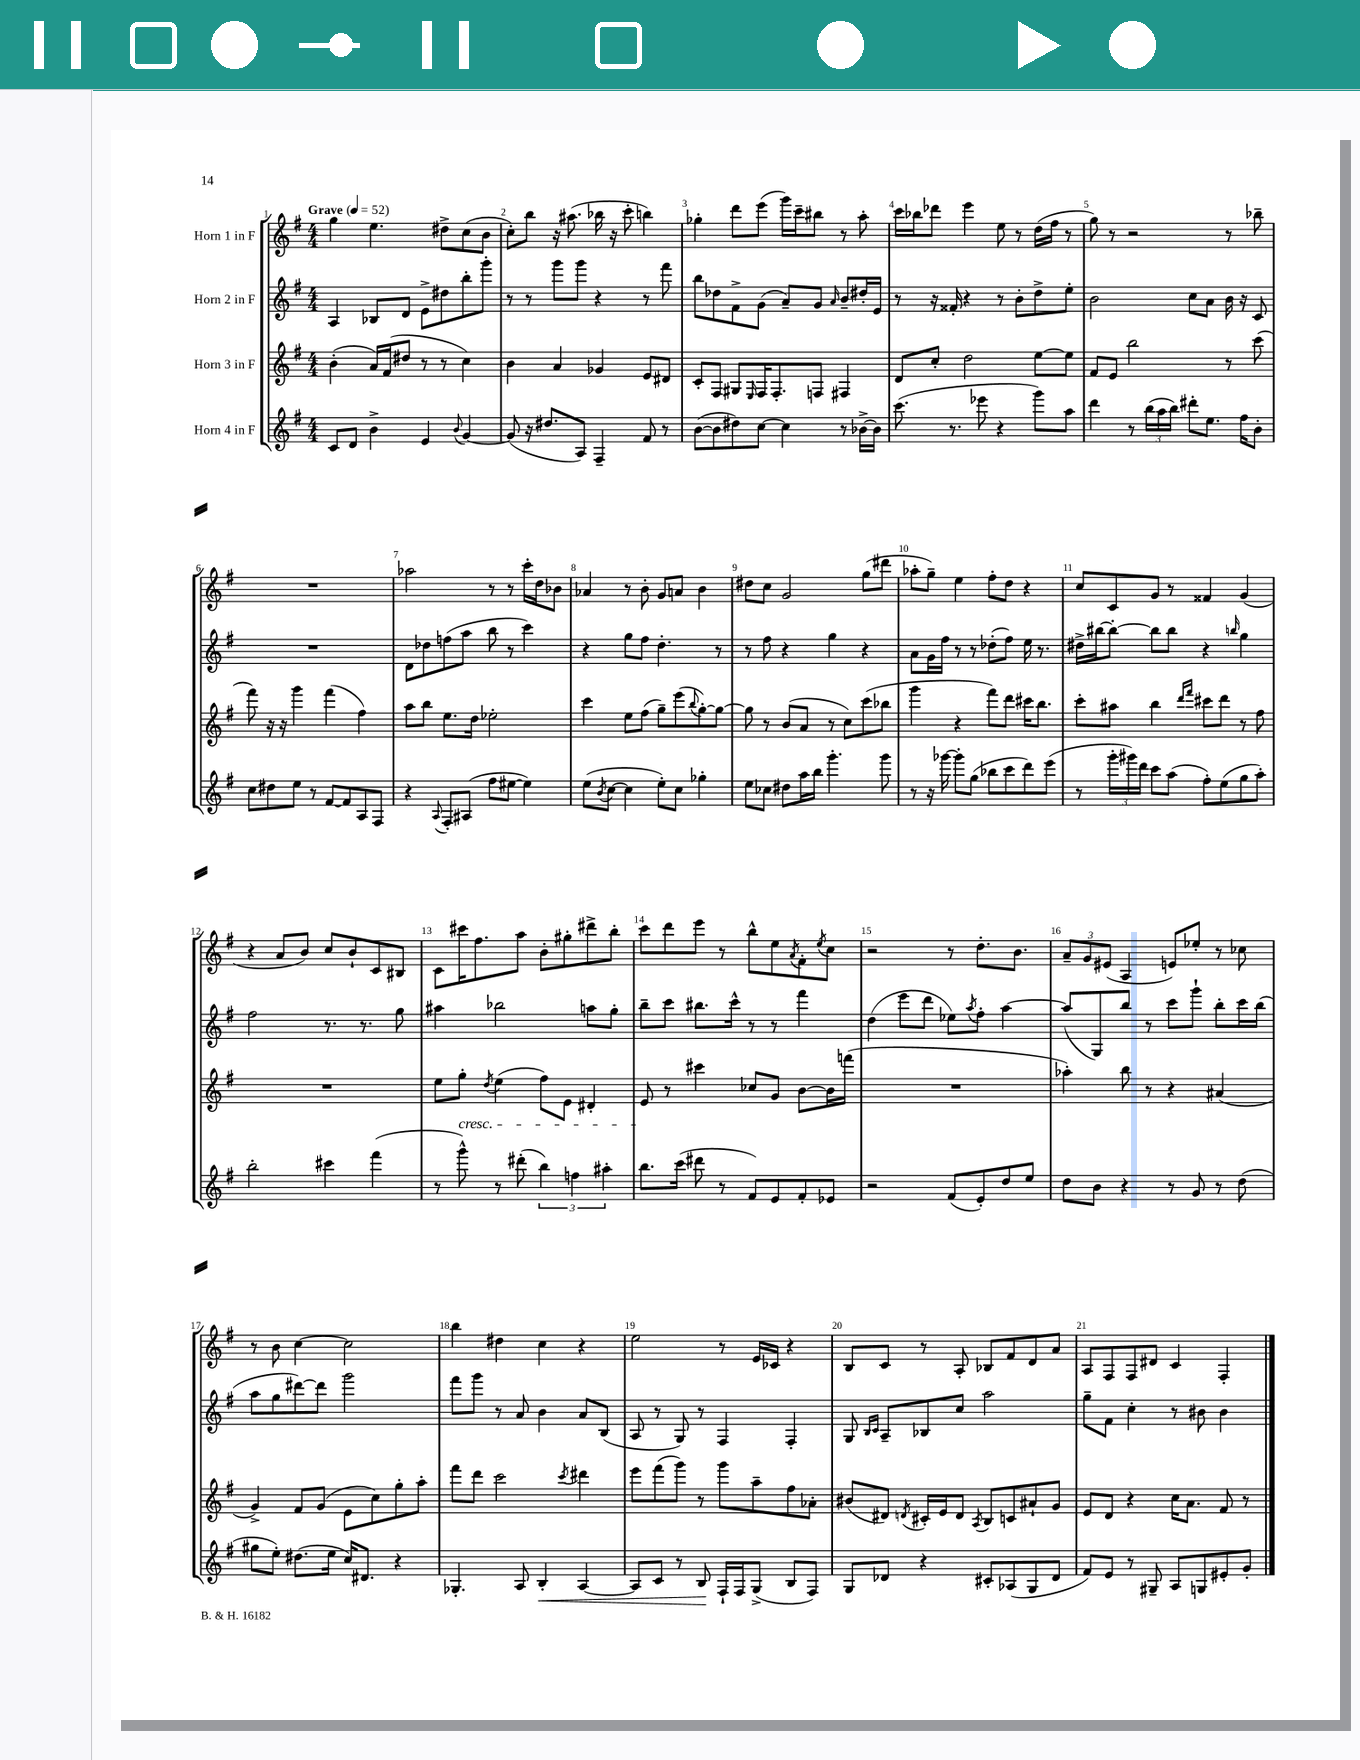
<<
\new StaffGroup <<
\new Staff = "s0" \with { instrumentName = "Horn 1 in F" } {
    \clef treble \key g \major \numericTimeSignature \time 4/4 \tempo "Grave" 4 = 52
    g''4 e''4. dis''8-> c''8( b'8 |
    c''8-.) b''8 r16 ais''8.( bes''16 r16 c'''8-. b''4) |
    ges''4-. d'''8 e'''8( g'''16) c'''16-- bis''8 r8 a''8-. |
    c'''16 bes''16 des'''8 e'''4 e''8 r8 d''16( fis''16 r8 |
    g''8) r8 r2 r8 bes''8-- |
    R1 |
    aes''2 r8 r8 c'''16-. d''16 bes'8 |
    aes'4 r8 b'8-. g'8 a'8 b'4 |
    dis''8 c''8 g'2 g''8( dis'''8 |
    aes''8-. g''8--) e''4 fis''8-. d''8 r4 |
    c''8 c'8 g'8 r8 fisis'4 g'4( |
    r4 a'8 b'8) c''8 b'8-! c'8 bis8 |
    c'8 cis'''16 fis''8. a''8 b'8-. gis''8-. dis'''8-> b''8-. |
    c'''8 d'''8 e'''8 r8 b''8-^ e''8 \acciaccatura { a'8 } fis'8-. \acciaccatura { e''8 } c''8 |
    r2 r8 d''8.-. b'8. |
    \tuplet 3/2 { a'8-- g'8 eis'8( } a4 e'8) ees''8-. r8 ces''8 |
    r8 b'8 c''4~ c''2 |
    b''4 dis''4 c''4 r4 |
    e''2 r8 e'16 ces'16 r4 |
    b8 c'8 r8 a8-. bes8 fis'8 d'8 a'8 |
    a8 fis8 fis8 dis'8 c'4 fis4-. \bar "|." |
}
\new Staff = "s1" \with { instrumentName = "Horn 2 in F" } {
    \clef treble \key g \major \numericTimeSignature \time 4/4
    a4 bes8 d'8 e'8-> dis''8 b''8-. g'''8-. |
    r8 r8 g'''8 g'''8 r4 r8 fis'''8 |
    b''8 des''8 fis'8-> g'8( a'8--) g'8 \grace { a'16 } b'8-- dis''16-. e'16 |
    r8 r16 fisis'16-. r4 r8 b'8-. d''8-> e''8-. |
    b'2 c''8 a'8 b'16 r16 c'8 |
    R1 |
    d'8 des''8 f''8( a''8 b''8 r8 c'''4) |
    r4 g''8 fis''8 d''4.-. r8 |
    r8 fis''8 r4 g''4 r4 |
    a'8 g'16 fis''16 r8 r8 des''8-.( fis''8) e''16 r8. |
    dis''16-> bis''16~ bis''8~-. bis''8 bis''8 r4 \grace { b''16 } g''4 |
    fis''2 r8. r8. g''8 |
    ais''4 bes''2 a''8 g''8-. |
    b''8-- c'''8 bis''8. c'''16-^ r8 r8 fis'''4 |
    d''4( e'''8 d'''8 ees''8) \acciaccatura { a''8 } fis''8-. a''4~ |
    a''8( g8) b''8 r8 c'''8 g'''8-! b''8-. c'''16 b''16( |
    a''8 g''8 dis'''8~) dis'''8 g'''2 |
    fis'''8 g'''8 r8 a'8 b'4 a'8 b8( |
    a8 r8 g8) r8 fis4 fis4-. |
    g8 \grace { b16 c'16 } a8-- bes8 c''8 a''2 |
    g''8-- fis'8 c''4-. r8 bis'8 bis'4 \bar "|." |
}
\new Staff = "s2" \with { instrumentName = "Horn 3 in F" } {
    \clef treble \key g \major \numericTimeSignature \time 4/4
    b'4-.( a'16) fis'16( dis''8 r8 r8 c''4) |
    b'4 a'4 ges'4 e'8 dis'8 |
    c'8-. fis8 gis8 \grace { e16 } fis16 fis8.-. f8 fis4 |
    d'8 c''8-. d''2 e''8~ e''8 |
    fis'8 e'8 b''2 r8 c'''8( |
    fis'''8) r16 r16 g'''4 fis'''4( fis''4) |
    a''8 b''8 e''8. d''16 ees''2-. |
    c'''4 e''8 fis''8( g''8--) e'''8( \appoggiatura { b''8 } g''8~-.) g''8~ |
    g''8 r8 b'8( a'8 r8 c''8) c'''8( bes''8 |
    g'''4 r4 fis'''8) d'''8 cis'''16 b''8. |
    c'''8-. ais''8 b''4 \grace { d'''16 fis'''16 } cis'''8 d'''8 r8 fis''8 |
    R1 |
    e''8 g''8-.\cresc \acciaccatura { d''8 } e''4( fis''8) e'8 dis'4-. |
    e'8\! r8 cis'''4 ces''8 g'8 b'8~ b'16 f'''16( |
    R1 |
    aes''4-.) b''8 r8 r4 ais'4( |
    g'4->) fis'8 g'8( e'8 c''8) g''8-. a''8-. |
    fis'''8 d'''8 c'''2 \acciaccatura { c'''8 } dis'''4 |
    e'''8 fis'''8( g'''8) r8 g'''8 a''8-- fis''8 aes'8-. |
    bis'8( dis'8) \acciaccatura { d'8 } cis'16-. e'16 d'8 \acciaccatura { a8 } b8 c'8 ais'8-! g'8 |
    e'8 d'8 r4 c''16 a'8. fis'8 r8 \bar "|." |
}
\new Staff = "s3" \with { instrumentName = "Horn 4 in F" } {
    \clef treble \key g \major \numericTimeSignature \time 4/4
    c'8 d'8 b'4-> e'4 \appoggiatura { b'8 } g'4~ |
    g'8( r16 dis''8. a8) fis4-- fis'8 r8 |
    b'8~( b'8 dis''8) c''8~ c''4 r8 bes'16~-> bes'16 |
    c'''8.( r8. ees'''8 r4 g'''8) a''8 |
    d'''4 r8 \tuplet 3/2 { b''16( a''16 b''16) } dis'''8-. e''8. fis''16 b'8-. |
    c''8 dis''8 e''8 r8 fis'8~ fis'8 a8 fis8 |
    r4 \appoggiatura { a8 } fis8-. ais8( fis''8 eis''8~ eis''4) |
    e''8( \acciaccatura { b'8 } c''8~ c''4 e''8-.) c''8 ges''4-. |
    e''8 ces''8 dis''8 a''16 b''16 g'''4.-. g'''8 |
    r8 r16 ges'''16~ ges'''8-. g''8( bes''8 c'''8 d'''8) e'''8( |
    r8 \tuplet 3/2 { g'''16-. gis'''16) d'''16 } c'''8 a''8( fis''8-.) e''8( g''8 a''8-.) |
    b''2-. cis'''4 fis'''4( |
    r8 g'''8-^) r8 dis'''8-.( \tuplet 3/2 { b''4) f''4 ais''4-. } |
    b''8. c'''16( dis'''8 r8 fis'8) e'8 fis'8-. ees'8 |
    r2 fis'8( e'8-.) d''8 e''8 |
    d''8 b'8 r4 r8 g'8 r8 d''8( |
    gis''8 e''8-.) dis''8.( e''16 c''16) dis'8. r4 |
    ges4.-. a8 b4-.\< a4~ |
    a8 c'8 r8 b8\! fis16-! fis16 g8->( b8 fis8) |
    g8 des'8 r4 cis'8-. aes8( g8 des'8 |
    fis'8) e'8 r8 gis8-- a8 g8 eis'8-. g'8-. \bar "|." |
}
>>
>>
